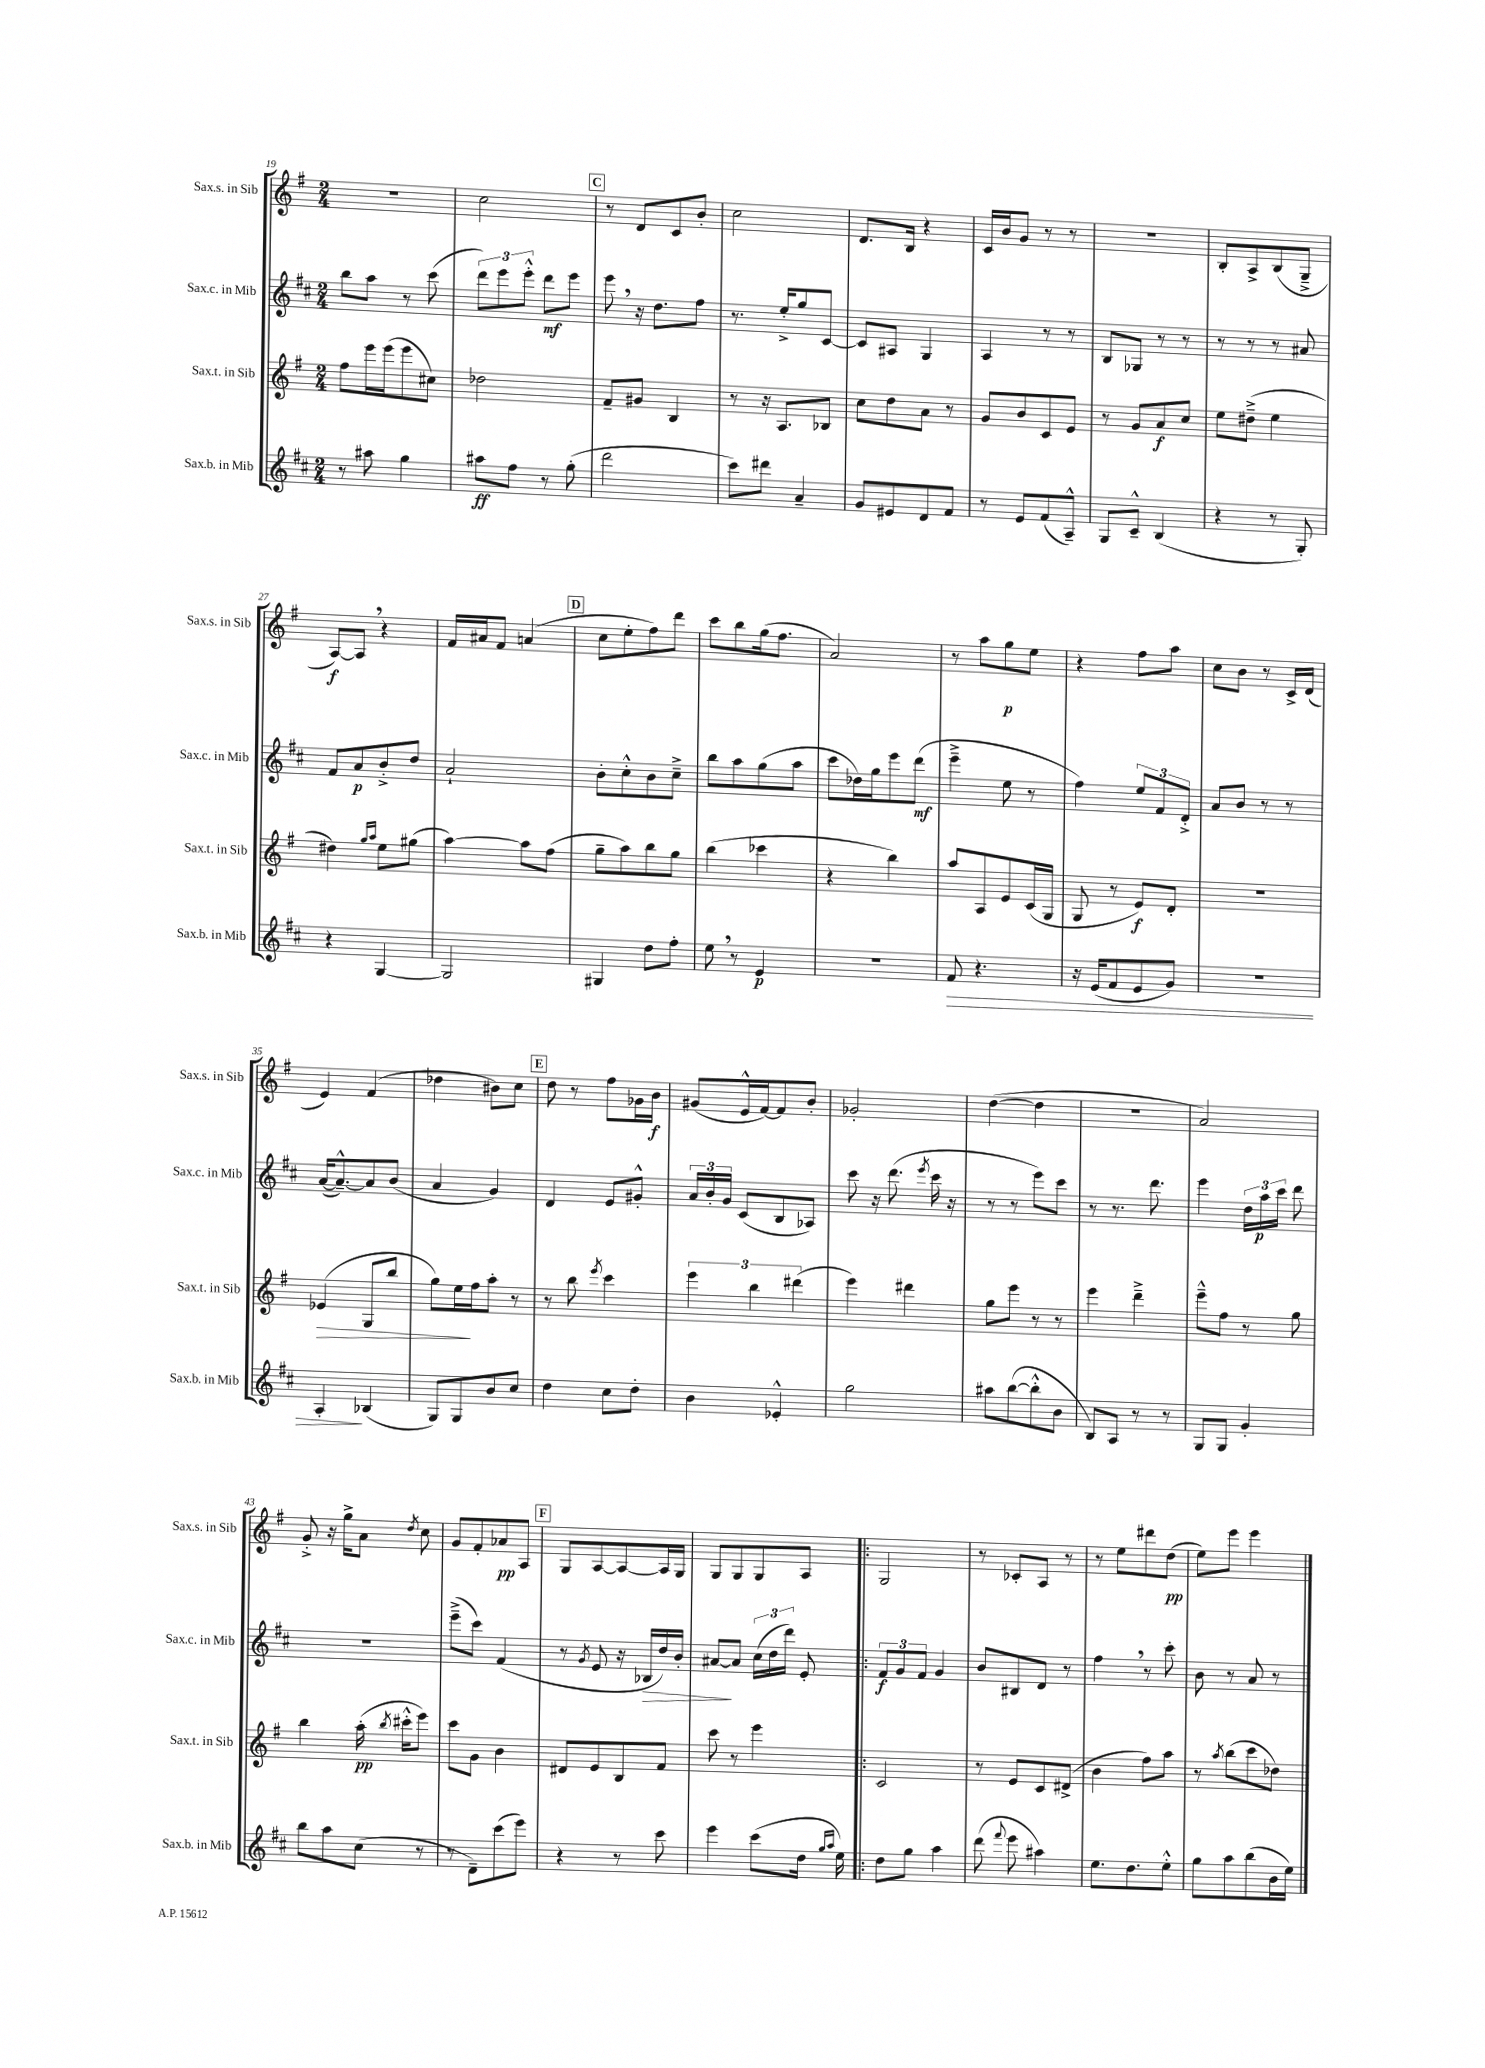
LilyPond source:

<<
\new StaffGroup <<
\new Staff = "s0" \with { instrumentName = "Sax.s. in Sib" shortInstrumentName = "Sax.s. in Sib" } {
    \clef treble \key g \major \numericTimeSignature \time 2/4
    \autoBeamOff R2 |
    c''2 |
    \mark \markup { \box "C" } r8 d'8[ c'8 b'8]-. |
    c''2 |
    d'8.[ b16] r4 |
    c'16[ b'16 g'8] r8 r8 |
    r2 |
    b8[-. a8-> b8( g8]---> |
    a8[~\f) a8] \breathe r4 |
    fis'16[ ais'16 fis'8] a'4( |
    \mark \markup { \box "D" } c''8[ e''8-. fis''8) d'''8] |
    c'''8[ b''8 g''16( fis''8.] |
    a'2) |
    r8 a''8[ g''8\p e''8] |
    r4 fis''8[ a''8] |
    c''8[ b'8] r8 c'16[-> d'16]( |
    e'4) fis'4( |
    des''4 bis'8[) c''8] |
    \mark \markup { \box "E" } d''8 r8 fis''8[ ges'16 b'16]\f |
    gis'8[( e'16-^ fis'16~) fis'8 b'8]-. |
    ges'2-. |
    d''4~( d''4 |
    r2 |
    a'2) |
    g'8-.-> r16 g''16[-> a'8] \acciaccatura { d''8 } c''8 |
    g'8[ fis'8-. aes'8\pp a8] |
    \mark \markup { \box "F" } g8[ a8~ a8~ a16 g16] |
    g8[ g8 g8 a8] |
    \bar ".|:" g2 |
    r8 ces'8[-. a8] r8 |
    r8 e''8[ dis'''8 d''8]\pp( |
    e''8[) e'''8] e'''4 \bar "|." |
}
\new Staff = "s1" \with { instrumentName = "Sax.c. in Mib" shortInstrumentName = "Sax.c. in Mib" } {
    \clef treble \key d \major \numericTimeSignature \time 2/4
    \autoBeamOff b''8[ a''8] r8 cis'''8( |
    \tuplet 3/2 { d'''8[) e'''8 e'''8]-.-^ } d'''8[\mf e'''8] |
    \mark \markup { \box "C" } e'''8 \breathe r16 d''8.[ fis''8] |
    r8. e''16[-.-> g''8 cis'8]~ |
    cis'8[ ais8] g4 |
    a4 r8 r8 |
    b8[ ges8] r8 r8 |
    r8 r8 r8 ais'8 |
    fis'8[ a'8\p b'8-.-> d''8] |
    a'2-! |
    \mark \markup { \box "D" } b'8[-. cis''8-.-^ b'8 cis''8]---> |
    b''8[ a''8 g''8( a''8] |
    cis'''8[ des''16) g''16 e'''8 d'''8]\mf( |
    e'''4---> e''8 r8 |
    fis''4) \tuplet 3/2 { e''8[ fis'8 d'8]-.-> } |
    a'8[ b'8] r8 r8 |
    a'16[~( a'8.~---^) a'8 b'8]( |
    a'4 g'4) |
    \mark \markup { \box "E" } d'4 e'8[ gis'8]-.-^ |
    \tuplet 3/2 { a'16[ b'16-. g'16] } cis'8[( b8 aes8]) |
    cis'''8 r16 d'''8.( \acciaccatura { e'''8 } cis'''16 r16 |
    r8 r8 e'''8[) cis'''8] |
    r8 r8. d'''8. |
    e'''4 \tuplet 3/2 { d''16[ a''16\p cis'''16] } d'''8 |
    R2 |
    e'''8[--->( cis'''8]) fis'4( |
    \mark \markup { \box "F" } r8 \acciaccatura { g'8 } e'8 r16 bes16[\> d''16) b'16]-. |
    ais'8[~\! ais'8] \tuplet 3/2 { cis''16[( d''16 d'''16]) } e'8-. |
    \bar ".|:" \tuplet 3/2 { fis'8[\f g'8 fis'8] } g'4 |
    b'8[ bis8 d'8] r8 |
    fis''4 \breathe r8 cis'''8-. |
    b'8 r8 a'8 r8 \bar "|." |
}
\new Staff = "s2" \with { instrumentName = "Sax.t. in Sib" shortInstrumentName = "Sax.t. in Sib" } {
    \clef treble \key g \major \numericTimeSignature \time 2/4
    \autoBeamOff fis''8[ e'''16 e'''16( e'''8 cis''8]) |
    des''2 |
    \mark \markup { \box "C" } fis'8[-- gis'8] b4 |
    r8 r16 a8.[ bes8] |
    c''8[ d''8 a'8] r8 |
    g'8[ b'8 c'8 e'8] |
    r8 g'8[ a'8\f c''8] |
    e''8[ dis''8]--->( e''4 |
    dis''4) \grace { g''16[ a''16] } e''8[ gis''8]( |
    a''4~) a''8[ fis''8]( |
    \mark \markup { \box "D" } g''8[-- a''8) b''8 g''8] |
    b''4( ces'''4 |
    r4 b''4) |
    a''8[ a8 e'8 c'16( g16] |
    g8 r8 e'8[\f) d'8]-. |
    R2 |
    ees'4\>( g8[ b''8] |
    g''8[) e''16\! fis''16 a''8]-. r8 |
    \mark \markup { \box "E" } r8 b''8 \acciaccatura { e'''8 } c'''4 |
    \tuplet 3/2 { e'''4 b''4 dis'''4( } |
    e'''4) dis'''4 |
    g''8[ e'''8] r8 r8 |
    e'''4 d'''4---> |
    e'''8[---^ fis''8] r8 g''8 |
    b''4 a''16-.\pp( \acciaccatura { b''8 } cis'''16[-.-^ e'''8]) |
    c'''8[ g'8] b'4 |
    \mark \markup { \box "F" } dis'8[ e'8 b8 fis'8] |
    c'''8 r8 e'''4 |
    \bar ".|:" c'2 |
    r8 e'8[ c'8 dis'8]->( |
    b'4 fis''8[) a''8] |
    r8 \acciaccatura { a''8 } b''8[( c'''8 des''8]) \bar "|." |
}
\new Staff = "s3" \with { instrumentName = "Sax.b. in Mib" shortInstrumentName = "Sax.b. in Mib" } {
    \clef treble \key d \major \numericTimeSignature \time 2/4
    \autoBeamOff r8 ais''8 g''4 |
    ais''8[\ff fis''8] r8 g''8-.( |
    \mark \markup { \box "C" } d'''2 |
    cis'''8[) dis'''8] a'4-- |
    g'8[ eis'8 d'8 fis'8] |
    r8 e'8[ fis'8( a8]---^) |
    g8[ cis'8]---^ b4( |
    r4 r8 g8-.) |
    r4 g4~ |
    g2 |
    \mark \markup { \box "D" } gis4 d''8[ fis''8]-. |
    e''8 \breathe r8 e'4\p |
    R2 |
    fis'8\> r4. |
    r16 e'16[( fis'8 e'8 g'8]) |
    R2 |
    a4-.\! bes4( |
    g8[) g8 b'8 cis''8] |
    \mark \markup { \box "E" } d''4 cis''8[ d''8]-. |
    b'4 ees'4-.-^ |
    g''2 |
    ais''8[ b''8~( b''8-.-^ b'8] |
    b8[) a8] r8 r8 |
    g8[ g8] g'4-. |
    b''8[ a''8 cis''8]( r8 |
    r8 d'8[--) cis'''8( e'''8]) |
    \mark \markup { \box "F" } r4 r8 cis'''8 |
    e'''4 cis'''8[( d''16] \grace { g''16[ a''16] } e''16) |
    \bar ".|:" d''8[ g''8] a''4 |
    d'''8( \appoggiatura { fis'''8 } e'''8 ais''4) |
    e''8.[ d''8. e''8]-.-^ |
    g''8[ a''8 b''8( b'16 e''16]) \bar "|." |
}
>>
>>
\layout { \context { \Score currentBarNumber = #19 } }
